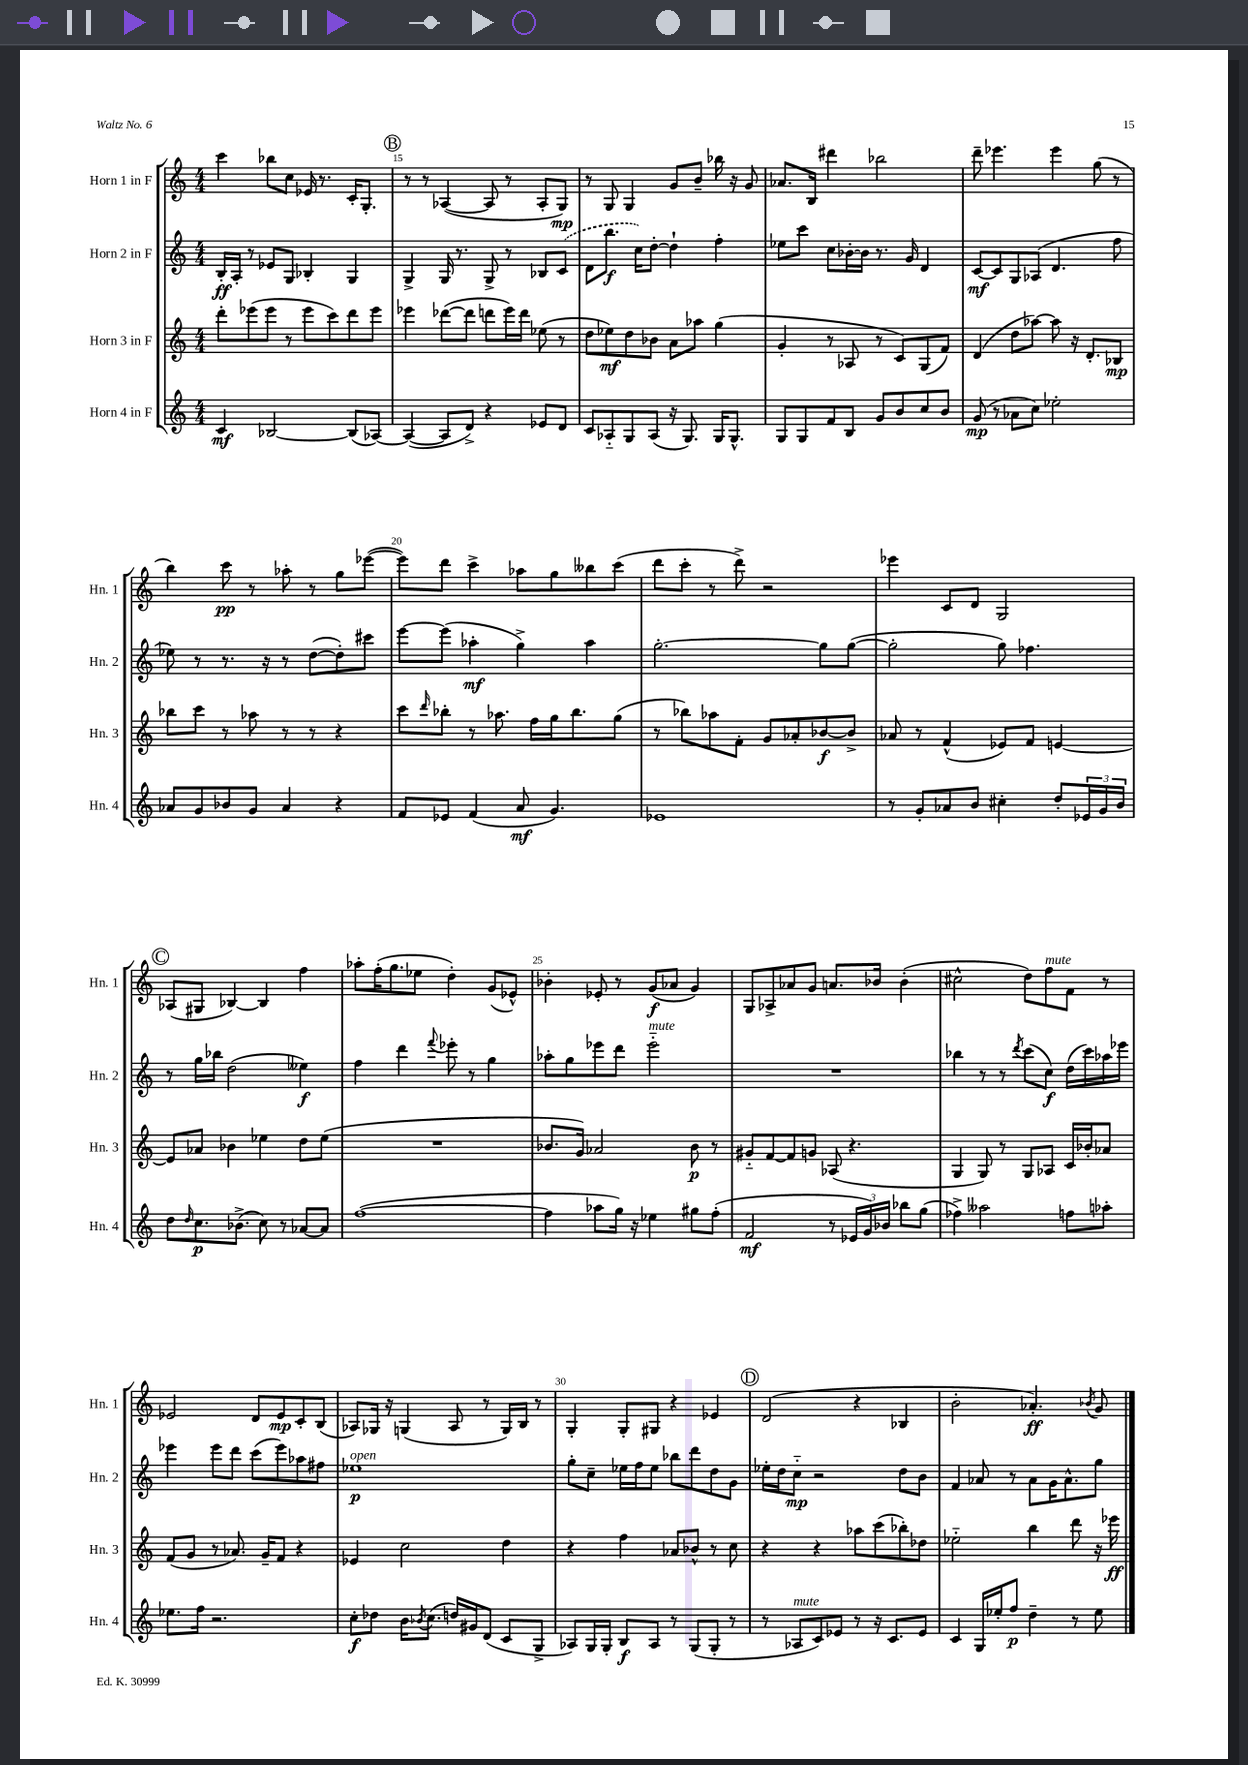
<<
\new StaffGroup <<
\new Staff = "s0" \with { instrumentName = "Horn 1 in F" shortInstrumentName = "Hn. 1" } {
    \clef treble \key c \major \numericTimeSignature \time 4/4
    c'''4 bes''8 c''8 ees'16 r8. c'16-. g8.-. |
    \mark \markup { \circle "B" } r8 r8 aes4~( aes8 r8 aes8-. g8\mp) |
    r8 g8 g4 g'8 b'8-- bes''16 r16 g'8 |
    aes'8. b16 dis'''4 bes''2 |
    d'''8-- ees'''4. ees'''4 g''8( r8 |
    b''4) c'''8\pp r8 aes''8-. r8 g''8 ees'''8~( |
    ees'''8) d'''8 c'''4-> aes''8 g''8 beses''8 c'''8( |
    d'''8 c'''8-. r8 d'''8->) r2 |
    ees'''4 c'8 d'8 g2 |
    \mark \markup { \circle "C" } aes8( gis8 bes4~) bes4 f''4 |
    aes''8-. f''16-.( g''8. ees''8 d''4-.) g'8( ees'8-^) |
    bes'4-. ees'8-. r8 g'8\f( aes'8 g'4) |
    g8 aes8-> aes'8 g'8 a'8. bes'16 bes'4-.( |
    cis''2-^ d''8) f''8^\markup { \italic "mute" } f'8 r8 |
    ees'2 d'8 ees'8\mp c'8-. b8( |
    aes8) ges16 r16 g4( aes8 r8 g16) b16 r8 |
    g4-. g8-. gis8 r4 ees'4 |
    \mark \markup { \circle "D" } d'2( r4 bes4 |
    b'2-. aes'4.-.\ff) \acciaccatura { bes'8 } g'8 \bar "|." |
}
\new Staff = "s1" \with { instrumentName = "Horn 2 in F" shortInstrumentName = "Hn. 2" } {
    \clef treble \key c \major \numericTimeSignature \time 4/4
    b16-.\ff a16-. r8 ees'8 g8 bes4-. g4 |
    \mark \markup { \circle "B" } g4-> g16 r8. g8-> r8 bes8 \once \slurDashed c'8( |
    d'8 b''8.\f c''16) d''8~-. d''4-! f''4-. |
    ees''8 c'''8 c''8 bes'16~-. bes'16 r8. g'16 d'4 |
    c'8~\mf c'8 g8 aes8( d'4. f''8 |
    ees''8) r8 r8. r16 r8 d''8~( d''8-.) cis'''8 |
    e'''8~ e'''8( aes''4-.\mf g''4->) aes''4 |
    g''2.~-. g''8 g''8~( |
    g''2-. g''8) fes''4. |
    \mark \markup { \circle "C" } r8 g''16 bes''16 d''2( eeses''4\f) |
    f''4 d'''4 \appoggiatura { f'''8 } ees'''8-. r8 g''4 |
    aes''8-. g''8 ees'''8 d'''8 ees'''2-_^\markup { \italic "mute" } |
    R1 |
    bes''4 r8 r8 \acciaccatura { d'''8 } c'''8( c''8\f) d''16( c'''16) aes''16 ees'''16 |
    ees'''4 ees'''8 d'''8 c'''8( ees'''8) aes''8 fis''8 |
    ees''1\p^\markup { \italic "open" } |
    g''8-. c''8-- ees''16 f''16 ees''8 bes''8 d'''8 d''8 g'8 |
    \mark \markup { \circle "D" } ees''16-. d''16 c''8-_\mp r2 d''8 b'8 |
    f'4 aes'8 r8 aes'8 g'16 aes'8.-^ g''8 \bar "|." |
}
\new Staff = "s2" \with { instrumentName = "Horn 3 in F" shortInstrumentName = "Hn. 3" } {
    \clef treble \key c \major \numericTimeSignature \time 4/4
    d'''8-. ees'''8( ees'''8 r8 ees'''8 c'''8) d'''8 ees'''8 |
    \mark \markup { \circle "B" } ees'''4 des'''8~( des'''8 d'''8 ees'''16) d'''16 ees''8( r8 |
    d''8 ees''8\mf) d''8 bes'8 a'8 aes''8 g''4( |
    g'4-. r8 aes8 r8 c'8) g8( f'8) |
    d'4( d''8 aes''8~) aes''8 r16 d'8.-. bes8\mp |
    bes''8 c'''8 r8 aes''8 r8 r8 r4 |
    c'''8 \grace { d'''16 } bes''8-. r8 aes''8. f''16 g''16 bes''8. g''8( |
    r8 bes''8) aes''8 f'8-. g'8 aes'8-. bes'8~\f bes'8-> |
    aes'8 r8 f'4-^( ees'8) f'8 e'4~ |
    \mark \markup { \circle "C" } e'8 aes'8 bes'4 ees''4 d''8 ees''8( |
    R1 |
    bes'8. g'16) aes'2 bes'8\p r8 |
    gis'8-_ f'8~ f'8 g'8 aes8( r4. |
    g4 g8) r8 g8 aes8 c'16 bes'16-. aes'8 |
    f'8( g'8 r8 aes'8.) g'16-- f'8 r4 |
    ees'4 c''2 d''4 |
    r4 f''4 aes'8 bes'8-^ r8 c''8 |
    \mark \markup { \circle "D" } r4 r4 aes''8 c'''8( bes''8-.) des''8 |
    ees''2-_ b''4 d'''8 r16 ees'''16\ff \bar "|." |
}
\new Staff = "s3" \with { instrumentName = "Horn 4 in F" shortInstrumentName = "Hn. 4" } {
    \clef treble \key c \major \numericTimeSignature \time 4/4
    c'4\mf bes2~ bes8( aes8~) |
    \mark \markup { \circle "B" } aes4~( aes8 d'8->) r4 ees'8 d'8 |
    c'8 aes8-_ g8 aes8( r16 g8.) g16 g8.-^ |
    g8 g8 f'8 b8 g'8 b'8 c''8 b'8 |
    g'8\mp( r8 aes'8 c''8) ees''2-. |
    aes'8 g'8 bes'8 g'8 aes'4 r4 |
    f'8 ees'8 f'4( a'8\mf g'4.) |
    ees'1 |
    r8 g'8-. aes'8 b'8 cis''4-. d''8-. \tuplet 3/2 { ees'16 g'16 b'16 } |
    \mark \markup { \circle "C" } d''8 \grace { d''16 } c''8.\p bes'8.->( c''8) r8 aes'8~ aes'8 |
    f''1~( |
    f''4 aes''8 g''16) r16 ees''4 gis''8 f''8-.( |
    f'2\mf r8 \tuplet 3/2 { ees'16 g'16) bes'16 } bes''8 g''8( |
    fes''4->) aeses''2 f''8 aes''8-. |
    ees''8. f''16 r2. |
    c''8-.\f des''8 b'16 \acciaccatura { bes'8 } c''8.( d''16) gis'16 d'8( c'8 g8-> |
    aes8) g16 g16-. b8\f aes8 r8 g8( g8-. r8 |
    \mark \markup { \circle "D" } r8 aes8^\markup { \italic "mute" } c'8) ees'8 r8 r16 c'8. ees'8 |
    c'4 g16 ees''16-. f''8\p d''4-- r8 ees''8 \bar "|." |
}
>>
>>
\layout { \context { \Score currentBarNumber = #14 \override BarNumber.break-visibility = ##(#f #t #t) barNumberVisibility = #(every-nth-bar-number-visible 5) } }
